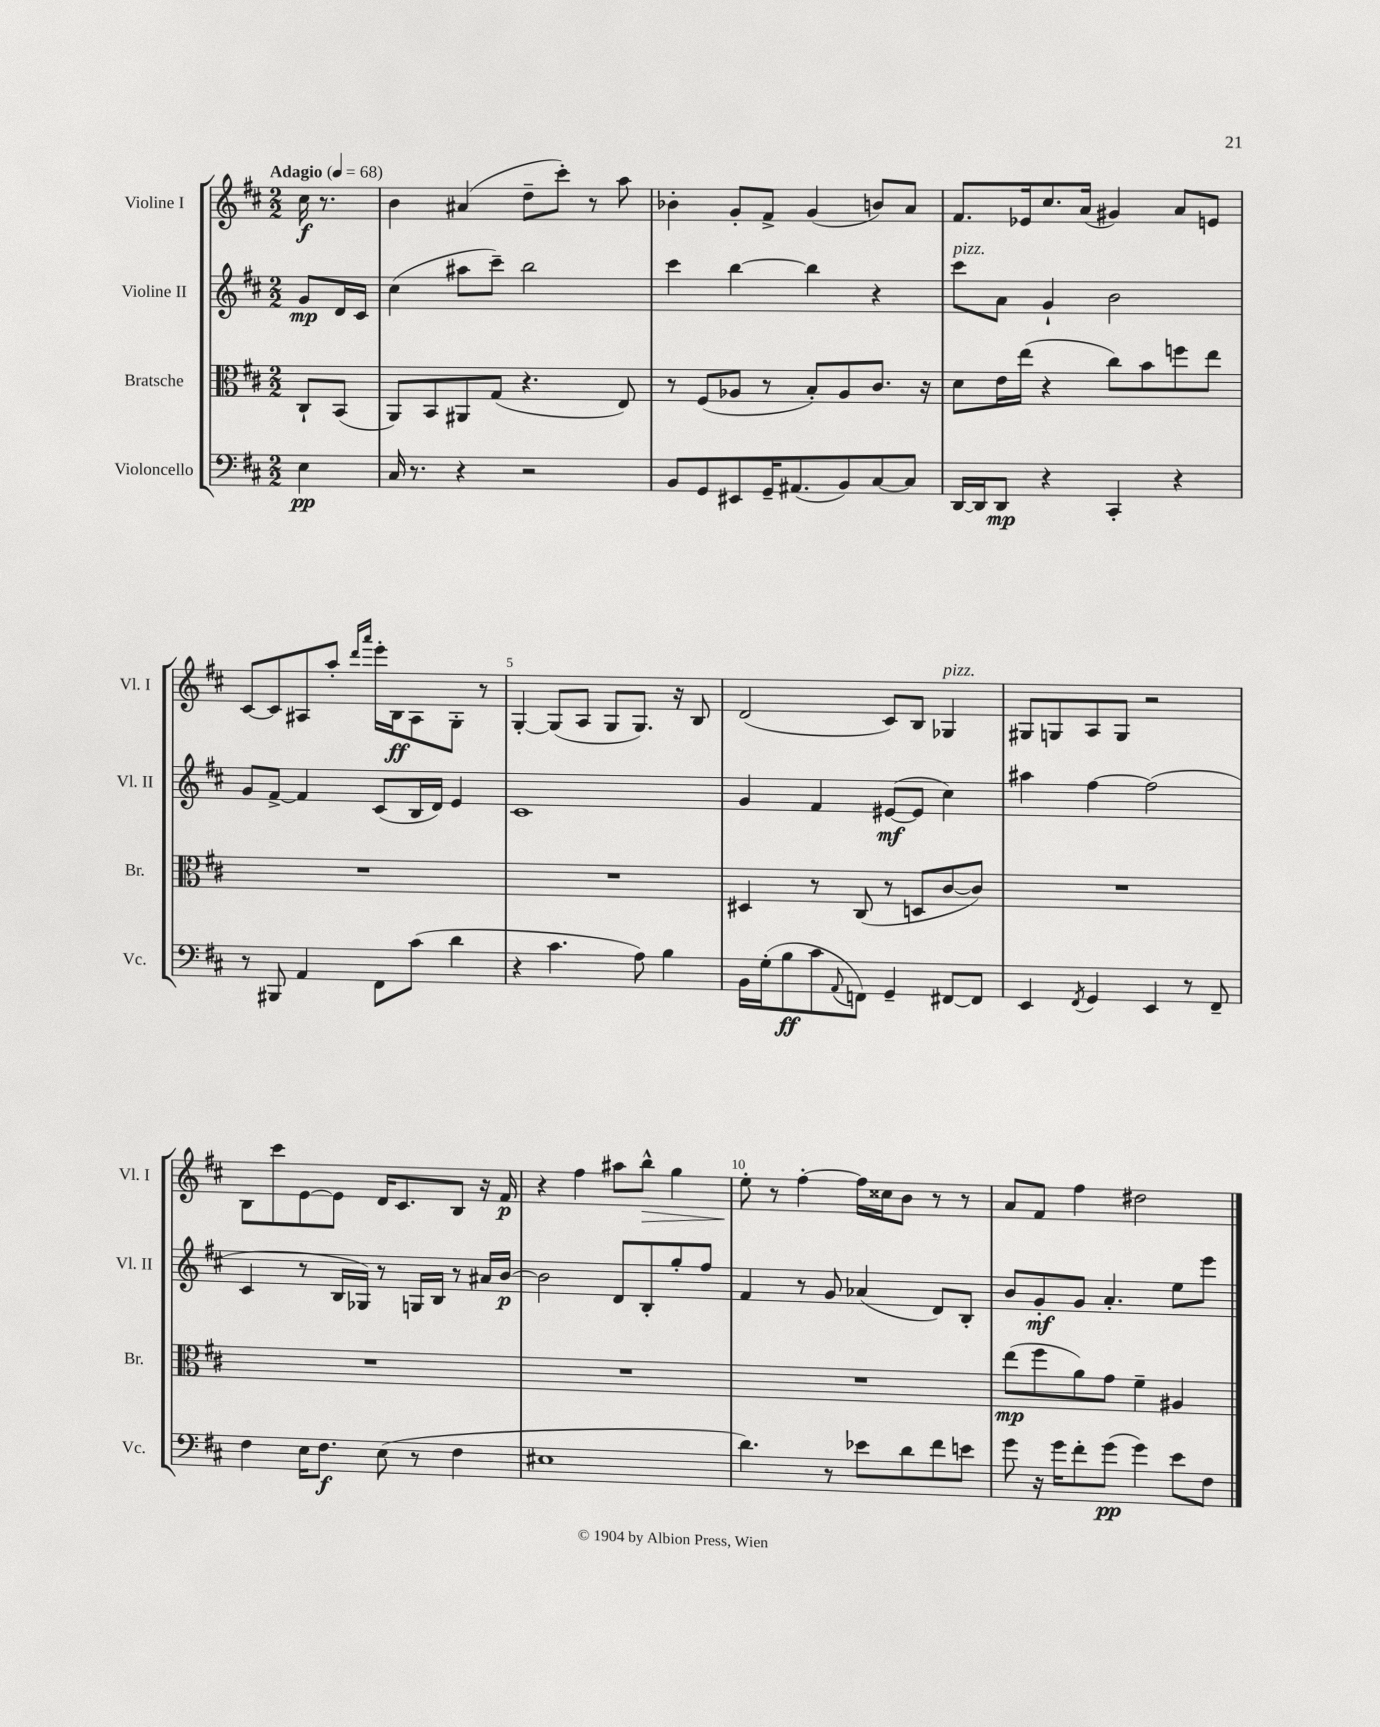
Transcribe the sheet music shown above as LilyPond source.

<<
\new StaffGroup <<
\new Staff = "s0" \with { instrumentName = "Violine I" shortInstrumentName = "Vl. I" } {
    \clef treble \key d \major \numericTimeSignature \time 2/2 \partial 4 \tempo "Adagio" 4 = 68
    cis''16\f r8. |
    b'4 ais'4( d''8-- cis'''8-.) r8 a''8 |
    bes'4-. g'8-. fis'8-> g'4( b'8) a'8 |
    fis'8. ees'16 cis''8. a'16( gis'4) a'8 e'8 |
    cis'8~ cis'8 ais8 a''8-. \grace { d'''16 a'''16 } e'''16-. b16\ff ais8 g8-. r8 |
    g4~-. g8( a8 g8 g8.) r16 b8 |
    d'2( cis'8) b8 ges4^\markup { \italic "pizz." } |
    gis8 g8 a8 g8 r2 |
    b8 cis'''8 e'8~ e'8 d'16 cis'8. b8 r16 fis'16\p |
    r4 fis''4 ais''8 b''8-^\> g''4 |
    e''8-.\! r8 fis''4~-. fis''16 cisis''16 b'8 r8 r8 |
    a'8 fis'8 fis''4 dis''2 \bar "|." |
}
\new Staff = "s1" \with { instrumentName = "Violine II" shortInstrumentName = "Vl. II" } {
    \clef treble \key d \major \numericTimeSignature \time 2/2 \partial 4
    g'8\mp d'16 cis'16 |
    cis''4( ais''8 cis'''8--) b''2 |
    cis'''4 b''4~ b''4 r4 |
    cis'''8^\markup { \italic "pizz." } a'8 g'4-! b'2 |
    g'8 fis'8~-> fis'4 cis'8( b16 d'16) e'4 |
    cis'1 |
    g'4 fis'4 eis'8~\mf( eis'8 cis''4) |
    ais''4 fis''4~ fis''2( |
    cis'4 r8 b16 ges16) r8 g16 b16 r8 ais'16 b'16~\p |
    b'2 d'8 b8-. g''8-. fis''8 |
    fis'4 r8 g'8 aes'4( d'8) b8-. |
    b'8 g'8-.\mf g'8 a'4.-. e''8 e'''8 \bar "|." |
}
\new Staff = "s2" \with { instrumentName = "Bratsche" shortInstrumentName = "Br." } {
    \clef alto \key d \major \numericTimeSignature \time 2/2 \partial 4
    cis8-! b,8( |
    a,8) b,8 ais,8 g8( r4. e8) |
    r8 fis8( aes8 r8 b8-.) aes8 cis'8. r16 |
    d'8 e'16 e''16( r4 cis''8) b'8 f''8 e''8 |
    R1 |
    R1 |
    dis4 r8 cis8( r8 d8 cis'8~ cis'8) |
    R1 |
    R1 |
    R1 |
    R1 |
    e''8\mp( fis''8 a'8) g'8 fis'4-- ais4 \bar "|." |
}
\new Staff = "s3" \with { instrumentName = "Violoncello" shortInstrumentName = "Vc." } {
    \clef bass \key d \major \numericTimeSignature \time 2/2 \partial 4
    e4\pp |
    cis16 r8. r4 r2 |
    b,8 g,8 eis,8 g,16-- ais,8.( b,8) cis8~ cis8 |
    d,16~ d,16 d,8\mp r4 cis,4-. r4 |
    r8 bis,,8 a,4 fis,8 cis'8( d'4 |
    r4 cis'4. a8) b4 |
    b,16 g16-.( b8\ff cis'8 \appoggiatura { a,8 } f,8) g,4-- fis,8~ fis,8 |
    e,4 \acciaccatura { fis,8 } g,4 e,4 r8 fis,8-- |
    fis4 e16 fis8.\f e8( r8 fis4 |
    eis1 |
    d'4.) r8 ees'8 d'8 fis'8 e'8 |
    g'8 r16 g'16 fis'8-. g'8\pp( g'4) e'8 fis8 \bar "|." |
}
>>
>>
\layout { \context { \Score \override BarNumber.break-visibility = ##(#f #t #t) barNumberVisibility = #(every-nth-bar-number-visible 5) } }
